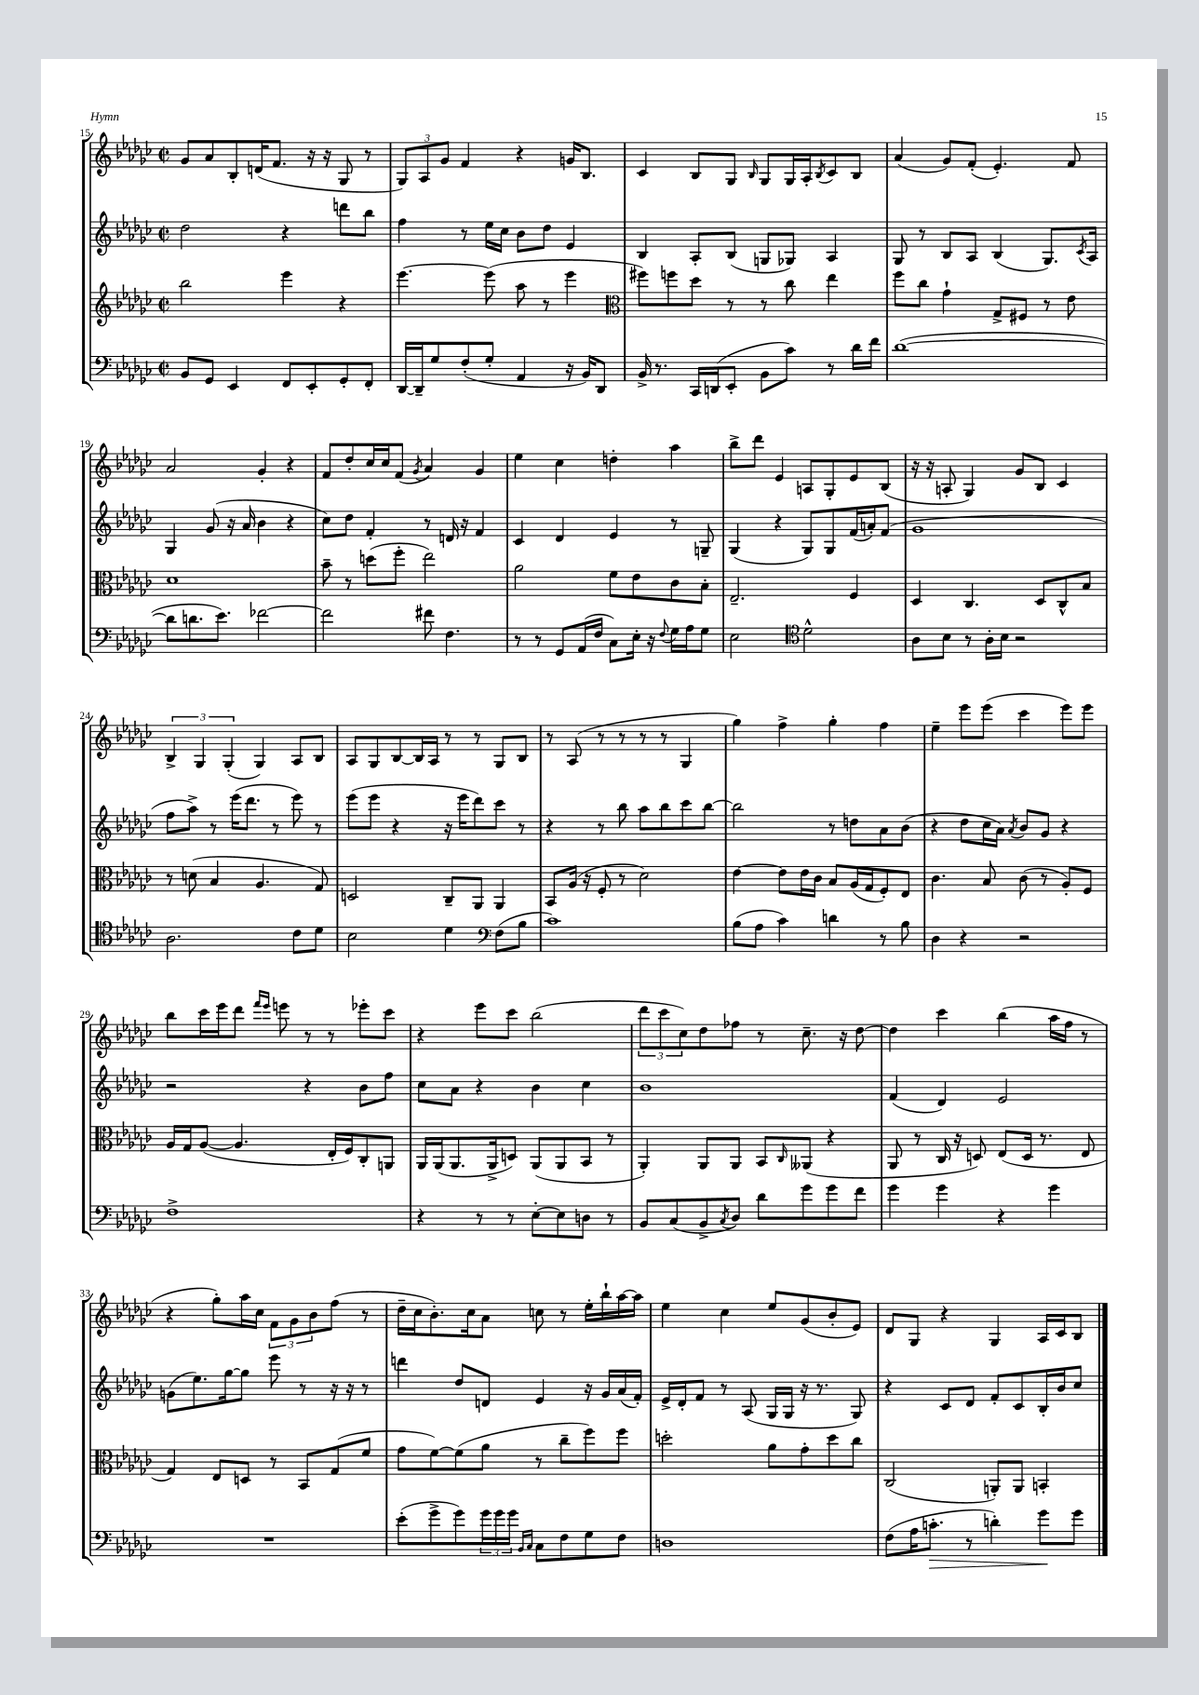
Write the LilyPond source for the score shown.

<<
\new StaffGroup <<
\new Staff = "s0" {
    \clef treble \key ges \major \defaultTimeSignature \time 2/2
    ges'8 aes'8 bes8-. d'16( f'8. r16 r16 ges8 r8 |
    \tuplet 3/2 { ges8) aes8 ges'8 } f'4 r4 g'16 bes8. |
    ces'4 bes8 ges8 \grace { bes16 } ges8 ges16 aes16-. \acciaccatura { bes8 } ces'8 bes8 |
    aes'4( ges'8) f'8-.( ees'4.-.) f'8 |
    aes'2 ges'4-. r4 |
    f'8 des''8-. ces''16 ces''16 f'8( \acciaccatura { ges'8 } aes'4) ges'4 |
    ees''4 ces''4 d''4-. aes''4 |
    bes''8-> des'''8 ees'4 a8 ges8-. ees'8 bes8( |
    r16 r16 a8-. ges4) ges'8 bes8 ces'4 |
    \tuplet 3/2 { bes4-> ges4 ges4-.( } ges4) aes8 bes8 |
    aes8 ges8 bes8~ bes16 aes16 r8 r8 ges8 bes8 |
    r8 aes8( r8 r8 r8 r8 ges4 |
    ges''4) f''4-> ges''4-. f''4 |
    ees''4-- ees'''8 ees'''8( ces'''4 ees'''8) ees'''8 |
    bes''8 ces'''16 ees'''16 des'''8 \grace { f'''16 ees'''16 } e'''8 r8 r8 ees'''8-. ces'''8 |
    r4 ees'''8 ces'''8 bes''2( |
    \tuplet 3/2 { des'''8 ces'''8 ces''8) } des''8 fes''8 r8 ces''8.-- r16 des''8~ |
    des''4 ces'''4 bes''4( aes''16 f''16 r8 |
    r4 ges''8-.) aes''16 ces''16 \tuplet 3/2 { f'8 ges'8 bes'8 } f''8( r8 |
    des''16-- ces''16 bes'8.-.) ces''16 aes'8 c''8 r8 ees''16-. bes''16-! aes''16~ aes''16 |
    ees''4 ces''4 ees''8 ges'8( bes'8-. ees'8) |
    des'8 ges8 r4 ges4 aes16 ces'16 bes8 \bar "|." |
}
\new Staff = "s1" {
    \clef treble \key ges \major \defaultTimeSignature \time 2/2
    des''2 r4 d'''8 bes''8 |
    f''4 r8 ees''16 ces''16 bes'8 des''8 ees'4 |
    bes4 aes8-. bes8( g8 ges8) aes4 |
    ges8 r8 bes8 aes8 bes4( ges8.) \acciaccatura { ces'8 } aes16 |
    ges4 ges'8( r16 aes'16 bes'4 r4 |
    ces''8) des''8 f'4-. r8 d'16 r16 f'4 |
    ces'4 des'4 ees'4 r8 g8-- |
    ges4( r4 ges8) ges8 f'16( a'16-.) f'8( |
    ges'1 |
    f''8 aes''8->) r8 ees'''16( des'''8. r8 ees'''8) r8 |
    ees'''8( ees'''8 r4 r16 ees'''16 des'''8) ces'''8 r8 |
    r4 r8 bes''8 aes''8 bes''8 ces'''8 bes''8~ |
    bes''2 r8 d''8 aes'8 bes'8( |
    r4 des''8 ces''16 aes'16) \acciaccatura { aes'8 } bes'8 ges'8 r4 |
    r2 r4 bes'8 f''8 |
    ces''8 aes'8 r4 bes'4 ces''4 |
    bes'1 |
    f'4( des'4) ees'2 |
    g'8( ees''8.) ges''16~ ges''8 ees'''8 r8 r16 r16 r8 |
    d'''4 des''8 d'8 ees'4 r16 ges'16 aes'16( f'16-.) |
    ees'16-> des'16-. f'8 r8 aes8( ges16 ges16 r16 r8. ges8) |
    r4 ces'8 des'8 f'8-. ces'8 bes16-. bes'16 ces''8 \bar "|." |
}
\new Staff = "s2" {
    \clef treble \key ges \major \defaultTimeSignature \time 2/2
    bes''2 ees'''4 r4 |
    ees'''4.~ ees'''8( aes''8 r8 ees'''4 |
    \clef alto fis''8) f''8 des''8 r8 r8 ces''8 ees''4 |
    f''8 ces''8 ges'4-! ges8-> fis8 r8 ees'8 |
    des'1 |
    bes'8-- r8 d''8( f''8-. ees''2) |
    aes'2 f'8 ees'8 ces'8 bes8-. |
    ees2.-- f4 |
    des4 ces4. des8 ces8-^ bes8 |
    r8 d'8( bes4 aes4. ges8) |
    d2 ces8-- aes,8 aes,4 |
    bes,8 aes16( r16 f8-. r8 des'2) |
    ees'4~ ees'8 ees'16 ces'16 bes8 aes16( ges16 f8-.) ees8 |
    ces'4. bes8 ces'8( r8 aes8-.) f8 |
    aes16 ges16 aes8~( aes4. ees16-. f16) ces8-. a,8 |
    aes,16 aes,16( aes,8. aes,16-> d8) aes,8( aes,8 bes,8 r8 |
    aes,4-.) aes,8 aes,8 bes,8 \grace { ces16 } aeses,8( r4 |
    aes,8 r8 ces16 r16 d8) ees8( d16 r8. ees8 |
    ges4) ees8 d8 r8 bes,8 ges8( f'8 |
    ges'8 f'8~) f'8( aes'8 r8 ces''8-- f''8) f''8 |
    d''2-. aes'8 ges'8-. d''8 ces''8 |
    ces2( a,8-.) a,8 b,4-. \bar "|." |
}
\new Staff = "s3" {
    \clef bass \key ges \major \defaultTimeSignature \time 2/2
    bes,8 ges,8 ees,4 f,8 ees,8-. ges,8-. f,8-. |
    des,16~ des,16-- ges8 f8-.( ges8-. aes,4 r16 bes,16) des,8 |
    bes,16-> r8. ces,16 d,16( ees,8-. bes,8 ces'8) r8 des'16 f'16 |
    des'1~( |
    des'8 d'8. ees'8.) fes'2~ |
    fes'2 fis'8 f4. |
    r8 r8 ges,8 aes,16( f16 ces8) ees16-. r16 \appoggiatura { f8 } ges16 aes16 ges8 |
    ees2 \clef tenor des'2-^ |
    aes8 bes8 r8 aes16-. bes16 r2 |
    aes2. ces'8 des'8 |
    bes2 des'4 \clef bass f8( bes8 |
    ces'1) |
    bes8( aes8 ces'4) d'4 r8 bes8 |
    des4 r4 r2 |
    f1-> |
    r4 r8 r8 ees8~-. ees8 d8 r8 |
    bes,8 ces8( bes,8-> \acciaccatura { ces8 } des8) des'8 ges'8 ges'8 f'8 |
    ges'4 ges'4 r4 ges'4 |
    R1 |
    ees'8-.( ges'8-> ges'8) \tuplet 3/2 { ges'16 ges'16 ges'16 } \grace { bes,16 ces16 } ces8 f8 ges8 f8 |
    d1 |
    f8( aes16 c'8.-.\> r8 d'4-.) ges'8\! ges'8 \bar "|." |
}
>>
>>
\layout { \context { \Score currentBarNumber = #15 } }
